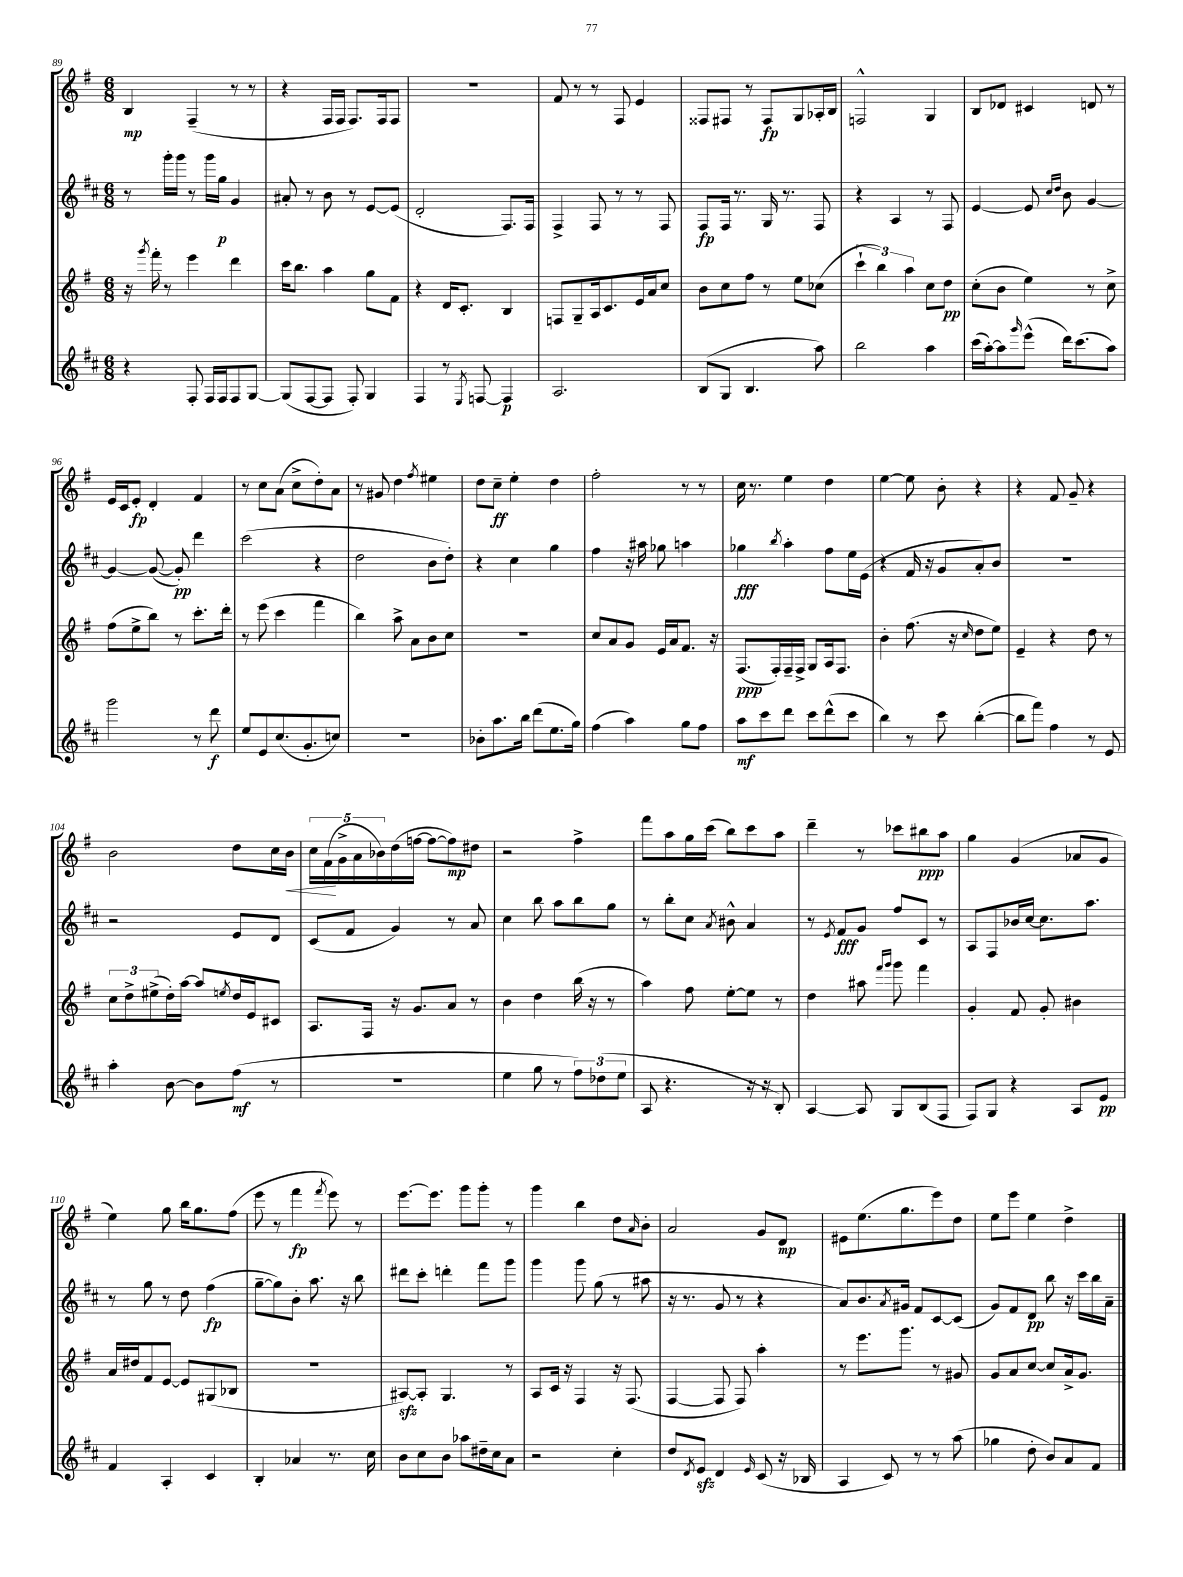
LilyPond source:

<<
\new StaffGroup <<
\new Staff = "s0" {
    \clef treble \key g \major \numericTimeSignature \time 6/8
    b4\mp fis4--( r8 r8 |
    r4 fis16 fis16 fis8.) fis16 fis8 |
    R2. |
    fis'8 r8 r8 fis8 e'4 |
    fisis8 fis8 r8 fis8\fp g8 aes16-. b16 |
    f2-^ g4 |
    b8 des'8 cis'4 d'8 r8 |
    e'16 c'16 e'8-.\fp d'4-. fis'4 |
    r8 c''8 a'8( c''8-> d''8-.) a'8 |
    r8 gis'8 d''4 \acciaccatura { fis''8 } eis''4 |
    d''8 c''8--\ff e''4-. d''4 |
    fis''2-. r8 r8 |
    c''16 r8. e''4 d''4 |
    e''4~ e''8 b'8-. r4 |
    r4 fis'8 g'8-- r4 |
    b'2 d''8 c''16 b'16\< |
    \tuplet 5/4 { c''16 fis'16\!( g'16-> a'16 bes'16) } d''16( f''16~ f''8~ f''8\mp) dis''8 |
    r2 fis''4-> |
    fis'''8 a''8 g''16 c'''16( b''8) c'''8 a''8 |
    d'''4-- r8 ces'''8 bis''8\ppp a''8 |
    g''4 g'4( aes'8 g'8 |
    e''4) g''8 b''16 g''8. fis''8( |
    e'''8 r8 fis'''4\fp \acciaccatura { fis'''8 } e'''8) r8 |
    e'''8.~ e'''8. g'''8 g'''8-. r8 |
    g'''4 b''4 d''8 \grace { a'16 } b'8-. |
    a'2 g'8 d'8\mp |
    eis'8 e''8.( g''8. e'''8) d''8 |
    e''8 e'''8 e''4 d''4-> \bar "|." |
}
\new Staff = "s1" {
    \clef treble \key d \major \numericTimeSignature \time 6/8
    r8 g'''16-. g'''16 r8 g'''16 g''16\p g'4 |
    ais'8-. r8 b'8 r8 e'8~ e'8( |
    d'2-. fis8.) fis16 |
    fis4-> fis8 r8 r8 fis8 |
    fis8\fp fis16 r8. g16 r8. fis8 |
    r4 a4 r8 fis8 |
    e'4~ e'8 \grace { cis''16 d''16 } b'8 g'4~ |
    g'4~ g'8~( g'8-.\pp) d'''4 |
    cis'''2( r4 |
    d''2 b'8 d''8-.) |
    r4 cis''4 g''4 |
    fis''4 r16 ais''16 ges''8 a''4 |
    ges''4\fff \acciaccatura { b''8 } a''4-. fis''8 e''16 e'16( |
    r4 fis'16 r16 g'8 a'8-.) b'8 |
    R2. |
    r2 e'8 d'8 |
    cis'8( fis'8 g'4) r8 a'8 |
    cis''4 b''8 a''8 b''8 g''8 |
    r8 b''8-. cis''8 \acciaccatura { a'8 } bis'8-^ a'4 |
    r8 \acciaccatura { e'8 } fis'8\fff g'8 fis''8 cis'8 r8 |
    a8 fis8 bes'16 cis''16~ cis''8. a''8. |
    r8 g''8 r8 d''8 fis''4\fp( |
    g''8~-- g''8) b'8-. a''8. r16 b''8 |
    dis'''8 cis'''8-. d'''4-. fis'''8 g'''8 |
    g'''4 g'''8 g''8( r8 ais''8 |
    r16 r8. g'8 r8 r4 |
    a'8) b'8. \acciaccatura { a'8 } gis'16 fis'8 cis'8~ cis'8( |
    g'8) fis'8 d'8\pp b''8 r16 cis'''16 b''16 a'16-- \bar "|." |
}
\new Staff = "s2" {
    \clef treble \key g \major \numericTimeSignature \time 6/8
    r16 \acciaccatura { g'''8 } fis'''16-. r8 e'''4 d'''4 |
    c'''16 b''8. a''4 g''8 fis'8 |
    r4 d'16 c'8.-. b4 |
    f8 g8-- a16 c'8. e'16 a'16 c''8 |
    b'8 c''8 fis''8 r8 e''8 ces''8( |
    \tuplet 3/2 { c'''4-! b''4) a''4 } c''8 d''8\pp |
    c''8-.( b'8 e''4) r8 c''8-> |
    fis''8( e''8-> b''8) r8 c'''8.-. d'''16-. |
    r8 e'''8( c'''4 fis'''4 |
    b''4) a''8-> a'8 b'8 c''8 |
    R2. |
    c''8 a'8 g'8 e'16 a'16 fis'8. r16 |
    fis8.\ppp( fis16-.) fis16-- fis16-> g8 a16 fis8. |
    b'4-. fis''8.( r16 \grace { c''16 } d''8 e''8) |
    e'4-- r4 d''8 r8 |
    \tuplet 3/2 { c''8 d''8-> eis''8->( } d''16-.) a''16~ a''8 \acciaccatura { e''8 } d''16 e'16 cis'8 |
    a8. fis16 r16 g'8. a'8 r8 |
    b'4 d''4 b''16( r16 r8 |
    a''4) fis''8 e''8~-. e''8 r8 |
    d''4 ais''8 \grace { fis'''16 g'''16 } g'''8 fis'''4 |
    g'4-. fis'8 g'8-. bis'4 |
    a'16 dis''16 fis'8 e'8~ e'8 gis8( bes8 |
    R2. |
    ais8~\sfz) ais8-. g4. r8 |
    a8 c'16 r16 fis4 r16 fis8.( |
    fis4~ fis8 fis8) a''4-. |
    r8 e'''8. g'''8. r8 gis'8 |
    g'8 a'8 c''8~ c''8 a'16-> g'8. \bar "|." |
}
\new Staff = "s3" {
    \clef treble \key d \major \numericTimeSignature \time 6/8
    r4 fis8-. fis16 fis16 fis8 g8~ |
    g8( fis8~ fis8 fis8-.) g4 |
    fis4 r8 \acciaccatura { e8 } f8~ f4\p |
    a2. |
    b8( g8 b4. a''8) |
    b''2 a''4 |
    cis'''16( a''16~-.) a''8 \grace { g'''16 } e'''8-^( d'''16) cis'''8.( a''8) |
    g'''2 r8 d'''8\f |
    e''8 e'8 cis''8.( g'8.-. c''8) |
    R2. |
    bes'8-. a''8. b''16 d'''8( e''8. g''16) |
    fis''4( a''4) g''8 fis''8 |
    a''8\mf cis'''8 d'''8 cis'''8 d'''8-^( cis'''8 |
    b''4) r8 cis'''8 b''4~-.( |
    b''8 fis'''8) fis''4 r8 e'8 |
    a''4-. b'8~ b'8 fis''8\mf( r8 |
    R2. |
    e''4 g''8 r8 \tuplet 3/2 { fis''8) des''8( e''8 } |
    a8 r4. r16 r16 b8-.) |
    a4~ a8 g8 b8( fis8 |
    fis8) g8 r4 a8 e'8\pp |
    fis'4 a4-. cis'4 |
    b4-. aes'4 r8. cis''16 |
    b'8 cis''8 b'8 aes''8 dis''16-- cis''16 a'8 |
    r2 cis''4-. |
    d''8 \acciaccatura { d'8 } e'8\sfz d'4 \grace { e'16 } cis'8( r16 bes16 |
    a4 cis'8) r8 r8 a''8( |
    ges''4 d''8-. b'8) a'8 fis'8 \bar "|." |
}
>>
>>
\layout { \context { \Score currentBarNumber = #89 } }
